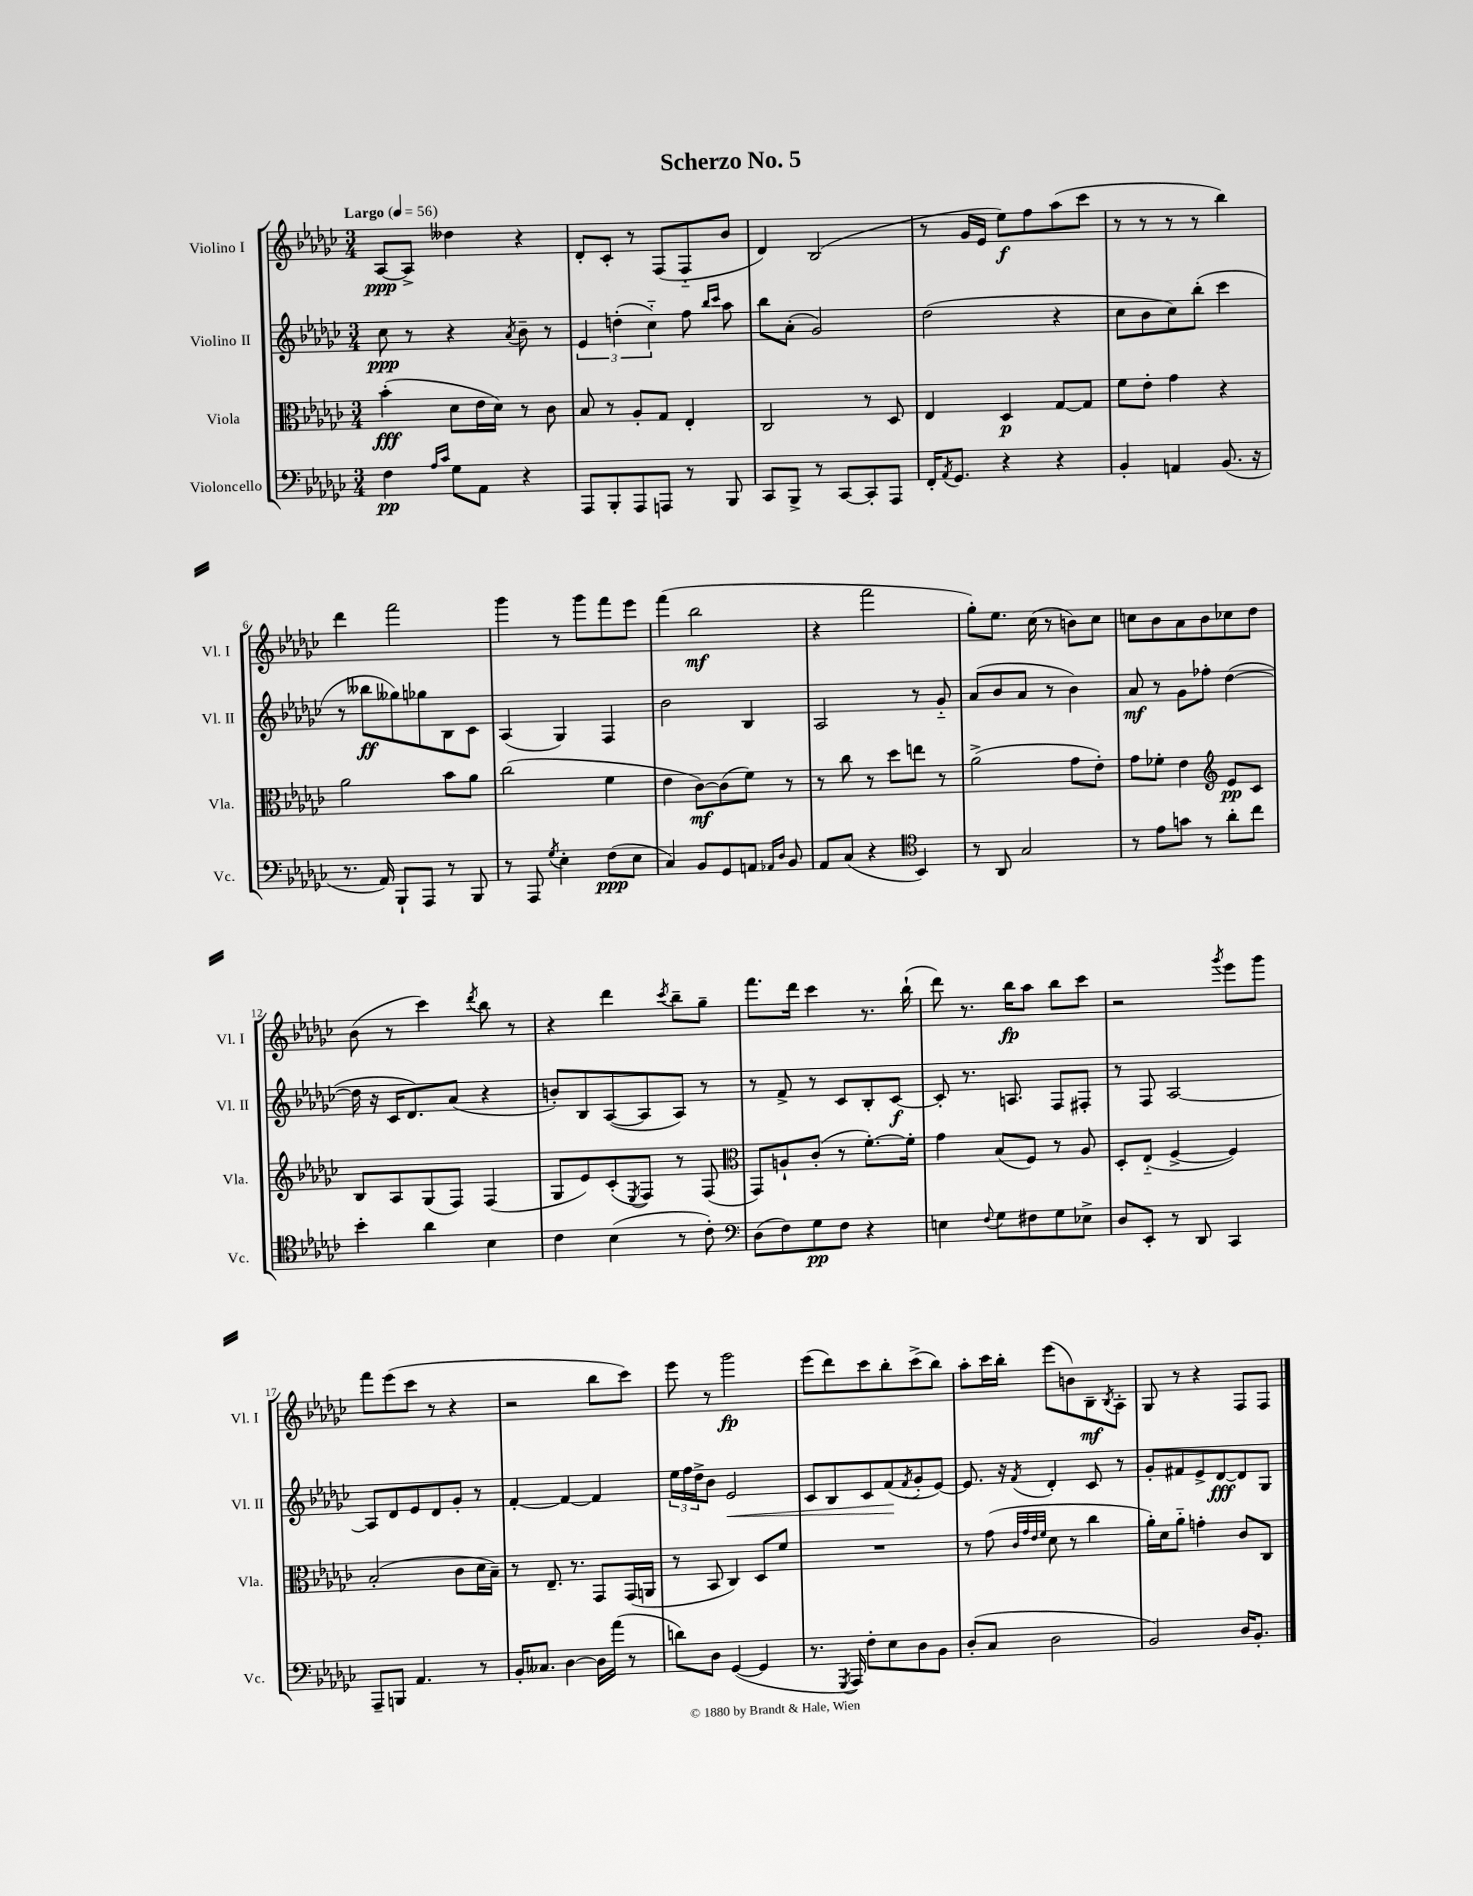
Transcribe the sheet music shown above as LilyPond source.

\header { title = "Scherzo No. 5" }
<<
\new StaffGroup <<
\new Staff = "s0" \with { instrumentName = "Violino I" shortInstrumentName = "Vl. I" } {
    \clef treble \key ges \major \numericTimeSignature \time 3/4 \tempo "Largo" 4 = 56
    aes8~\ppp aes8-> deses''4 r4 |
    des'8-. ces'8-. r8 f8( f8-_ bes'8 |
    des'4) bes2( |
    r8 ges'16 ees'16 ees''8\f) f''8 aes''8( ces'''8 |
    r8 r8 r8 r8 bes''4) |
    des'''4 f'''2 |
    ges'''4 r8 ges'''8 f'''8 ees'''8 |
    f'''4( bes''2\mf |
    r4 f'''2 |
    ges''8-.) ees''8. ces''16( r8 b'8) ces''8 |
    c''8 bes'8 aes'8 bes'8 ces''8 des''8 |
    bes'8( r8 ces'''4) \acciaccatura { des'''8 } bes''8 r8 |
    r4 des'''4 \acciaccatura { ces'''8 } bes''8-- ges''8-- |
    f'''8. des'''16 ces'''4 r8. bes''16-!( |
    des'''8) r8. bes''16\fp aes''8 bes''8 ces'''8 |
    r2 \acciaccatura { ges'''8 } ees'''8 ges'''8 |
    f'''8 ees'''8( ces'''8 r8 r4 |
    r2 bes''8 ces'''8) |
    ees'''8 r8 ges'''2\fp |
    ees'''8( des'''8) ces'''8 bes''8-. ces'''8->( bes''8) |
    aes''8-. ces'''16 bes''16-. ees'''8( b'8) bes8--\mf \acciaccatura { bes8 } aes8-. |
    ges8 r8 r4 f8 f8 \bar "|." |
}
\new Staff = "s1" \with { instrumentName = "Violino II" shortInstrumentName = "Vl. II" } {
    \clef treble \key ges \major \numericTimeSignature \time 3/4
    ces''8\ppp r8 r4 \acciaccatura { aes'8 } bes'8-- r8 |
    \tuplet 3/2 { ees'4 d''4-.( ces''4-_) } f''8 \grace { bes''16 ces'''16 } aes''8 |
    bes''8 aes'8-.( ges'2) |
    des''2( r4 |
    ces''8 bes'8 ces''8) bes''8-.( ces'''4 |
    r8 beses''8\ff geses''8) ges''8 bes8 ces'8 |
    aes4( ges4) f4 |
    bes'2 bes4 |
    aes2 r8 ges'8-_ |
    aes'8( bes'8 aes'8 r8 bes'4) |
    aes'8\mf r8 ges'8 fes''8-. des''4~( |
    des''16 r16 ces'16 des'8.) aes'8( r4 |
    b'8-.) bes8 aes8~( aes8 aes8) r8 |
    r8 f'8-> r8 ces'8 bes8-. ces'8~\f |
    ces'8-. r8. a8. f8 fis8-. |
    r8 f8 aes2~ |
    aes8 des'8 ees'8 des'8 ges'8-. r8 |
    f'4~-. f'4~ f'4 |
    \tuplet 3/2 { ees''16 f''16 des''16-> } bes'8 ees'2\< |
    ces'8 bes8 ces'8 f'8\!( \acciaccatura { f'8 } ges'8-. ees'8~) |
    ees'8. r16 \acciaccatura { f'8 } des'4-. ces'8 r8 |
    ges'8-. fis'8 ees'8-> des'8~\fff des'8 ges8 \bar "|." |
}
\new Staff = "s2" \with { instrumentName = "Viola" shortInstrumentName = "Vla." } {
    \clef alto \key ges \major \numericTimeSignature \time 3/4
    bes'4-.\fff( des'8 ees'16 des'16) r8 ces'8 |
    bes8 r8 aes8-. ges8 ees4-. |
    ces2 r8 des8 |
    ees4 des4\p ges8~ ges8 |
    f'8 ees'8-. ges'4 r4 |
    aes'2 bes'8 aes'8 |
    ces''2( f'4 |
    ees'4 ces'8~\mf) ces'8( f'8) r8 |
    r8 ces''8 r8 des''8 e''8 r8 |
    aes'2->( ges'8 ees'8-.) |
    ges'8 fes'8-. ees'4 \clef treble ees'8\pp ces'8 |
    bes8 aes8 ges8( f8) f4( |
    ges8 ees'8) ces'8-.( \acciaccatura { ees8 } f8) r8 f8( |
    \clef alto ges,8) a8-! ces'8-.( r8 f'8.~-.) f'16-. |
    ges'4 bes8( f8) r8 aes8 |
    des8-. ees8-_( f4~-> f4) |
    bes2-.( ces'8 des'16 bes16--) |
    r8 ees8.-- r8. ges,8 ges,16( a,16 |
    r8 bes,8 ces4) des8 f'8 |
    R2. |
    r8 ges'8( \grace { ces'32 ges'32 ees'32 f'32 } des'8 r8 ces''4 |
    aes'16-.) des'16 aes'8-_ g'4-. ces'8 ces8 \bar "|." |
}
\new Staff = "s3" \with { instrumentName = "Violoncello" shortInstrumentName = "Vc." } {
    \clef bass \key ges \major \numericTimeSignature \time 3/4
    f4\pp \grace { aes16 ces'16 } ges8 aes,8 r4 |
    aes,,8 bes,,8-. aes,,8 a,,8 r8 bes,,8 |
    ces,8 bes,,8-> r8 ces,8~ ces,8-. aes,,8 |
    f,16-. \acciaccatura { aes,8 } ges,8. r4 r4 |
    bes,4-. a,4 bes,8.( r16 |
    r8. aes,16) bes,,8-! aes,,8 r8 bes,,8 |
    r8 aes,,8 \acciaccatura { ges8 } ees4-. f8\ppp( ees8 |
    ces4) bes,8 ges,8 a,8 \grace { aes,16 des16 } bes,8 |
    aes,8 ces8( r4 \clef tenor bes,4) |
    r8 aes,8 ges2 |
    r8 ees'8 g'8 r8 aes'8-. ces''8 |
    bes'4-. aes'4 bes4 |
    ces'4 bes4( r8 ces'8-.) |
    \clef bass des8( f8) ges8\pp f8 r4 |
    e4 \appoggiatura { f8 } ges8 fis8 ges8 ees8-> |
    des8 ees,8-. r8 des,8 ces,4 |
    aes,,8-- b,,8 aes,4. r8 |
    bes,16-. ceses8. des4~ des16 aes'16( r8 |
    d'8) des8 ges,4~( ges,4 |
    r8. \acciaccatura { ges,,8 } aes,,16) f8-. ees8 des8 bes,8 |
    des8-.( ces8 des2 |
    bes,2) des16 bes,8.-. \bar "|." |
}
>>
>>
